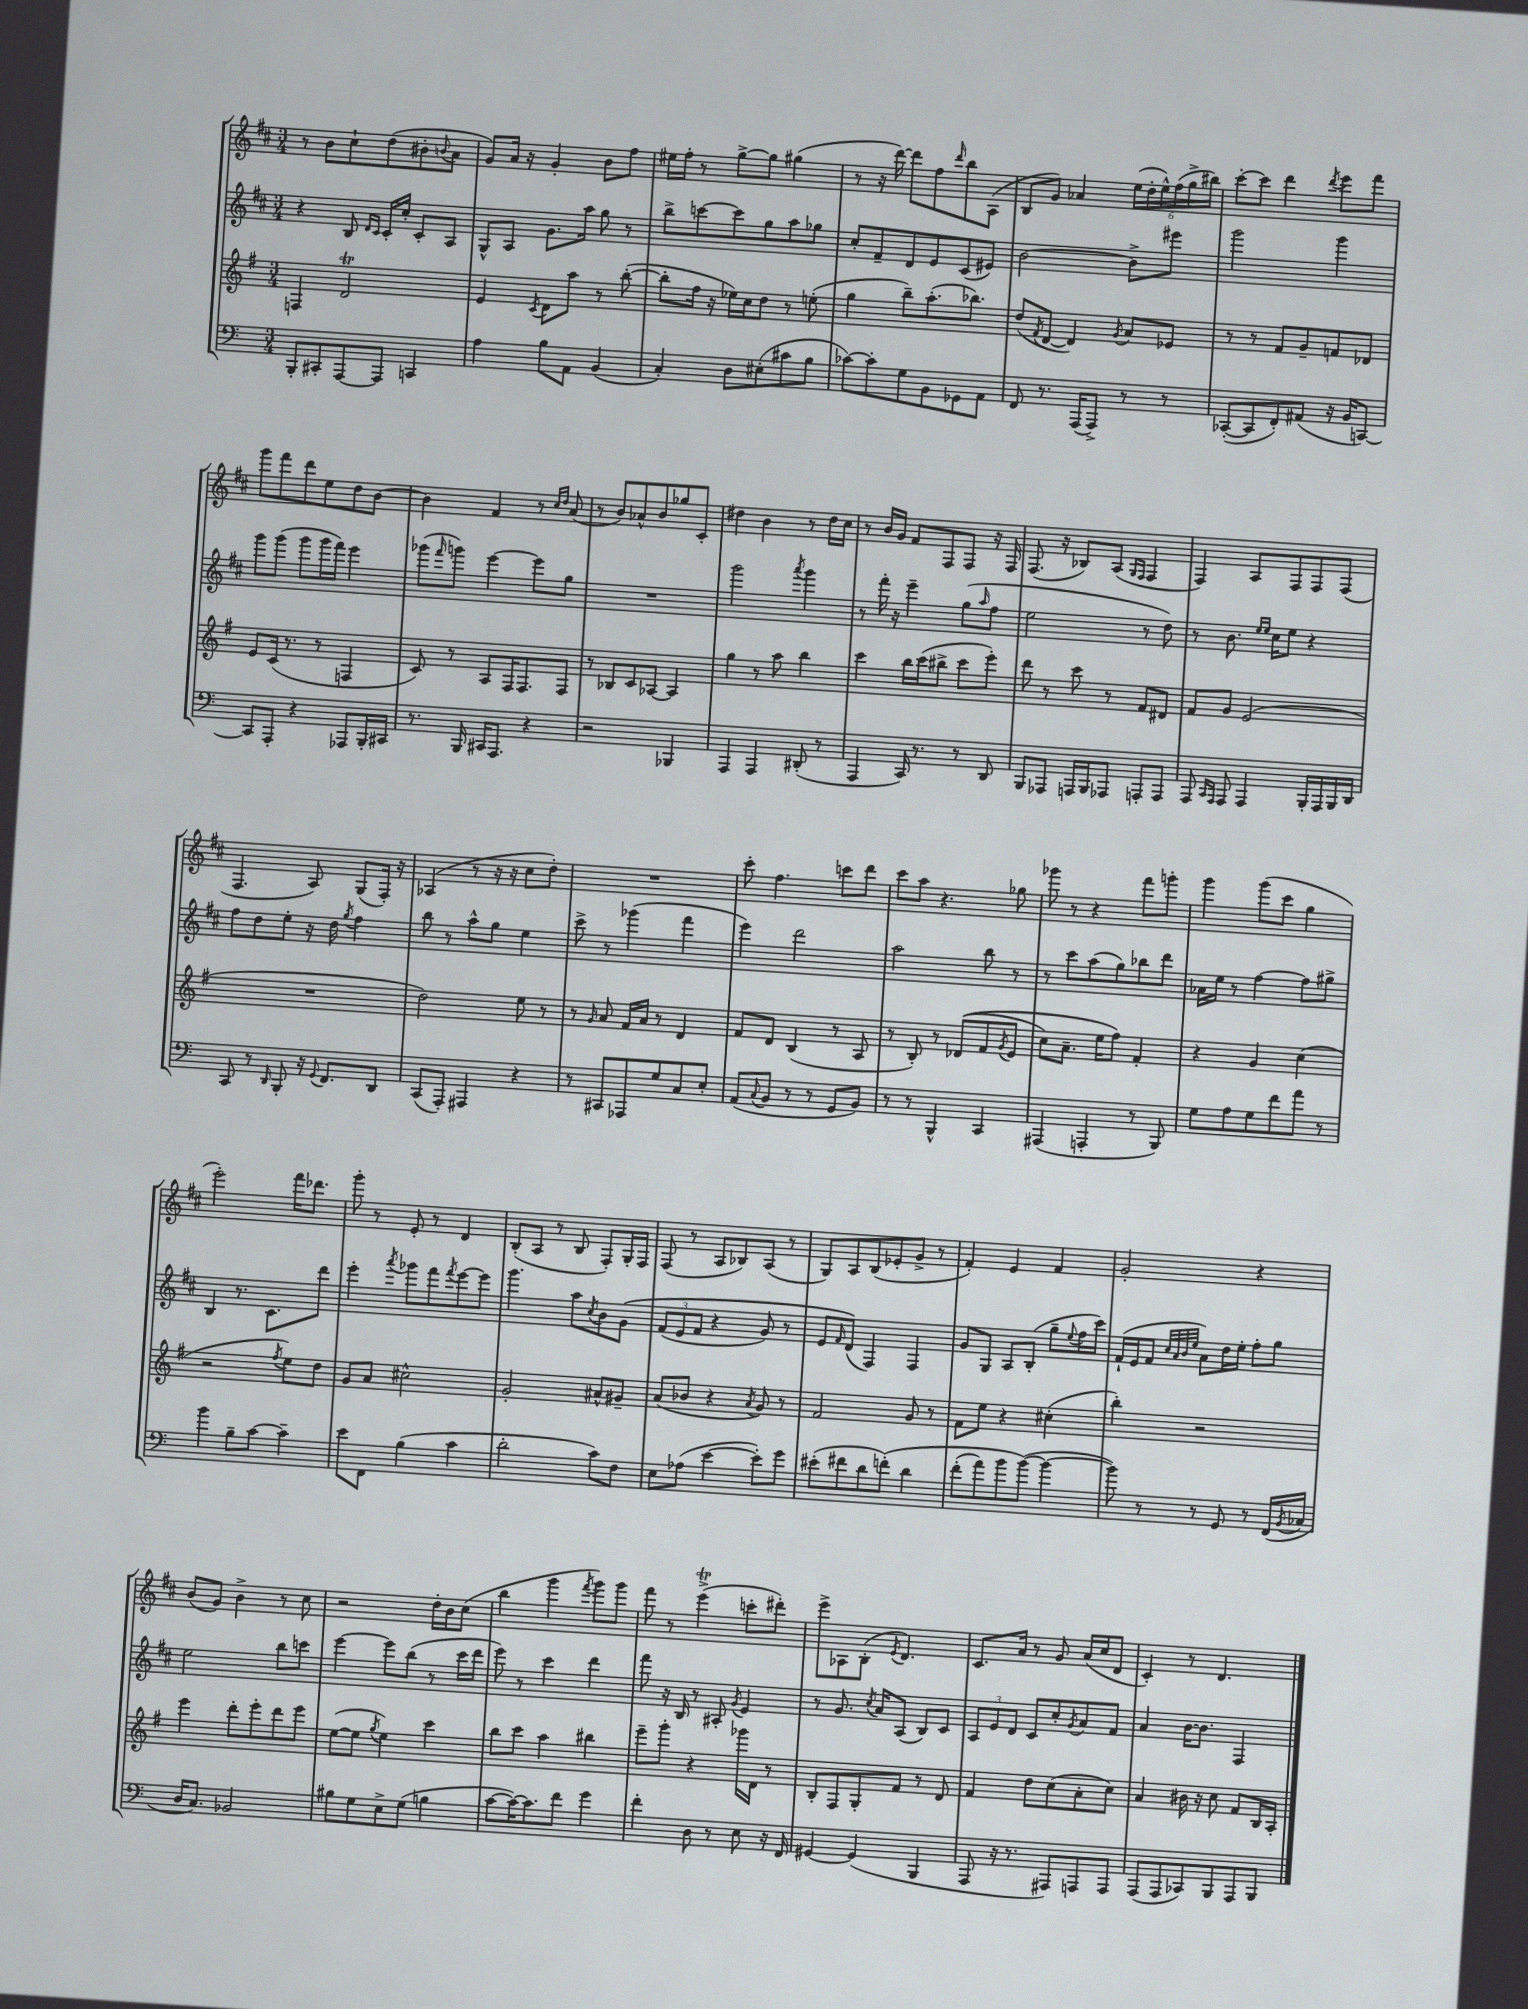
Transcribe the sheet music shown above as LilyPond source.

<<
\new StaffGroup <<
\new Staff = "s0" {
    \clef treble \key d \major \numericTimeSignature \time 3/4
    r8 b'8 cis''8-! d''8( bis'8-. \appoggiatura { b'8 } a'8 |
    g'8) a'16 r16 g'4-. b'8 fis''8 |
    eis''16 fis''16-. r8 g''8~-> g''8 gis''4( |
    r8 r16 d'''16~) d'''8 fis''8 \grace { d'''16 } b''8 a8( |
    b8 g'8) aes'4 \tuplet 6/4 { e''16( d''16-. e''16-^) fis''16( g''16-> bis''16) } |
    cis'''8~-. cis'''8 d'''4 \acciaccatura { d'''8 } e'''8 fis'''8 |
    g'''8 fis'''8 d'''8 e''8 d''8 b'8~ |
    b'4 fis'4 r8 \grace { cis''16 d''16 } a'8( |
    r8 b'8) aes'8-^ b'8 ges''8 cis'8-. |
    dis''4 b'4 r8 dis''16 cis''16 |
    r8 b'16 g'16 fis'8 fis8 fis8 r16 fis16 |
    fis8.( r16 bes8) a8( \grace { g16 fis16 } fis4 |
    fis4) a8 fis8 fis8 fis8( |
    fis4. a8) g8( fis16-.) r16 |
    aes4( r8 r16 r16 cis''8 d''8-.) |
    R2. |
    cis'''8-. fis''4. c'''8 d'''8 |
    cis'''8 a''8 r4. ges''8 |
    ges'''8 r8 r4 fis'''8 g'''8-. |
    g'''4 g'''8( cis'''8 g''4 |
    e'''2-.) fis'''16 des'''8. |
    g'''8-. r8 e'8-. r8 d'4 |
    b8-.( a8 r8 b8 fis8-.) g16-. fis16 |
    fis8( r8 a8 bes8) a8( r8 |
    g8) a8 b8( ees'8-. g'8-> r8 |
    fis'4-.) e'4 fis'4 |
    g'2-. r4 |
    b'8( g'8) b'4-> r8 cis''8 |
    r2 d''16-. b'16 cis''8( |
    b''4 g'''4 \acciaccatura { fis'''8 } g'''8) g'''8 |
    fis'''8 r8 e'''4->\trill( c'''8-. dis'''8-.) |
    e'''8-> aes8 b8-.( \acciaccatura { e'8 } d'4.) |
    cis'8. a'16 r8 g'8 a'16( cis''16 d'8 |
    cis'4-.) r8 d'4. \bar "|." |
}
\new Staff = "s1" {
    \clef treble \key d \major \numericTimeSignature \time 3/4
    r4 b8 \grace { d'16 cis'16 } cis'16-. cis''16-. cis'8-. a8 |
    g8-^ a8 g'8. a''16 g''8 r8 |
    b''8-> c'''8~ c'''8 g''8 a''8 ges''8 |
    cis''8-. fis'8-- d'8 e'8 cis'8( eis'8) |
    b'2~ b'8-> eis'''8 |
    g'''2 g'''4 |
    g'''8 g'''8( g'''8 g'''16 fis'''16) e'''4 |
    ges'''8( \grace { fis'''16 } g'''8) e'''4~ e'''8 g''8 |
    R2. |
    g'''2 \acciaccatura { a'''8 } g'''4 |
    r8 fis'''16-. r16 e'''4-- g''8( \grace { a''16 } fis''8 |
    e''2 r8 d''8) |
    r8 b'8. \grace { e''16 e''16 } cis''16 e''8 r4 |
    fis''8 d''8 e''8-. r16 d''16 \acciaccatura { g''8 } fis''4 |
    b''8 r8 a''8-^ g''8 e''4 |
    cis'''8-> r8 ges'''4( fis'''4 |
    e'''4) d'''2 |
    a''2 b''8 r8 |
    r8 cis'''8 a''8( g''8) bes''8 d'''8 |
    aes'16 e''16 r8 fis''4~ fis''8 gis''8-> |
    b4 r8. cis'8. d'''8 |
    e'''4-. \acciaccatura { a'''8 } ges'''8 fis'''8 \acciaccatura { fis'''8 } e'''8~ e'''8 |
    g'''4. a''8 \acciaccatura { cis''8 } b'8 g'8\( |
    \tuplet 3/2 { fis'8( e'8 fis'8 } r4 g'8) r8 |
    e'8 \grace { fis'16 } d'8(\) fis4) fis4 |
    g'8 g8 a8 b8-.( g''8-- \appoggiatura { e''8 } fis''16 cis'''16) |
    fis'16-!( e'16 fis'8 \grace { cis''32 a'32 b'32 e''32 } a'8) d''16 e''16-. fis''8-. g''8 |
    e''2 b''8 c'''8 |
    e'''4~ e'''8 b''8( r8 cis'''16 d'''16 |
    e'''8) r8 cis'''4 d'''4 |
    fis'''8 r16 b16 r8 ais8-. \acciaccatura { g'8 } e'4 |
    r8 g'8. \acciaccatura { cis''8 } a'16 a8( b8) cis'8 |
    \tuplet 3/2 { a8 e'8 d'8 } cis'8 cis''8-. \acciaccatura { g'8 } a'8 fis'8 |
    a'4 b'16~ b'8. fis4 \bar "|." |
}
\new Staff = "s2" {
    \clef treble \key g \major \numericTimeSignature \time 3/4
    f4 d'2\trill |
    e'4 \acciaccatura { c'8 } d'8 a''8 r8 b''8~-.( |
    b''8-. fis''16 r16 ees''16) c''16 d''8 r8 e''8-.( |
    g''4 b''8--) a''8.-.( bes''8.) |
    d''8( \acciaccatura { fis'8 } d'8~ d'4) \acciaccatura { g'8 } a'8 ees'8 |
    r8 r8 fis'8 g'8-- f'8 des'8 |
    e'8 c'16( r8. r8 f4 |
    c'8) r8 a8 fis16 fis8. fis8 |
    r8 bes8 c'8 aes8~ aes4 |
    g''4 r8 a''8 b''4 |
    c'''4 b''16 c'''16( bis''8-> c'''8 e'''8-.) |
    d'''8 r8 c'''8 r8 fis'8 dis'8 |
    fis'8 g'8 e'2( |
    R2. |
    d''2) e''8 r8 |
    r8 \grace { g'16 } a'8 fis'16 a'16 r8 d'4 |
    fis'8 d'8 b4( r8 a8 |
    r8 b8-.) r8 des'8(\( fis'8 \acciaccatura { g'8 } e'8 |
    c''8) a'8.-- e''16 fis''8\) fis'4-. |
    r4 g'4 c''4( |
    r2 \acciaccatura { fis''8 } e''8) d''8 |
    g'8 a'8 cis''2-^ |
    g'2-. ais'8-^ gis'8-- |
    a'8( bes'8 r4 \acciaccatura { a'8 } g'8) r8 |
    fis'2 g'8 r8 |
    fis'8 e''8 r4 cis''4-.( |
    b''4-.) r2 |
    e'''4 d'''8-. e'''8-. d'''8 e'''8 |
    e''8~( e''8 \acciaccatura { g''8 } e''4) c'''4 |
    b''8 c'''8 a''4 bis''4 |
    e'''8-- g'''8-. r4 ges'''16 d'16 r8 |
    b8-. fis8 g8-. fis'8 r8 d'8 |
    fis'4 d''8 c''8( a'8-. c''8) |
    a'4 bis'16 r16 c''8 fis'8 b16 a16-. \bar "|." |
}
\new Staff = "s3" {
    \clef bass \key c \major \numericTimeSignature \time 3/4
    b,,8-. cis,8-. a,,8~ a,,8 c,4 |
    a4 b8 a,8 b,4( |
    c4-.) d8 eis8-.( cis'8 b8 |
    ces'8~) ces'8-. g8 b,8 ges,8 a,8 |
    f,8 r8. a,,16( a,,8->) r8 r8 |
    ces,8~-.( ces,8 f,8-.) ais,8( r16 b,16 c,8~) |
    c,8 a,,8-. r4 aes,,8 b,,16-. cis,16 |
    r8. b,,16 cis,16 a,,8. r4 |
    r2 bes,,4 |
    a,,4 a,,4 dis,8-.( r8 |
    a,,4 c,16) r8. r8 d,8 |
    b,,8 aes,,8 a,,16 b,,16 aes,,8 a,,8-. a,,8 |
    a,,8 \grace { c,16 a,,16 } a,,8 a,,4 b,,16-. a,,16 b,,16 d,16 |
    c,8 r8 \grace { d,16 } b,,8-. r16 \appoggiatura { g,8 } f,8. d,8 |
    c,8( a,,8-.) ais,,4 r4 |
    r8 cis,8 aes,,8 g8 c8 e8-. |
    a,8( \appoggiatura { c8 } b,8 r8 r8 g,8 b,8) |
    r8 r8 b,,4-^ c,4 |
    ais,,4( a,,4-. r8 b,,8) |
    g8 a8 g8 f'8 a'8 r8 |
    b'4 b8-- c'8~ c'4-- |
    e'8 f,8 b4( c'4 |
    d'2-. c'8) f8 |
    e8 aes8( e'4~ e'8-.) g'8 |
    eis'8-.( fis'8 d'8 f'8-.)\( d'4 |
    f'8-.( a'8) b'8 b'8~(\) b'4~ |
    b'8) r8 r8 g,8 r8 f,16( \acciaccatura { b,8 } ces16 |
    d16 c8.) bes,2 |
    bis8 g8 e8-> g8( b4 |
    c'8~ c'16~) c'8. f'8 g'4 |
    f'4-. d8 r8 e8 r16 f,16 |
    gis,4~ gis,4( b,,4 |
    a,,8 r16 r8. ais,,8) a,,8 a,,8 |
    a,,8( a,,8 ces,8) b,,8 a,,8 b,,8 \bar "|." |
}
>>
>>
\layout { \context { \Score \remove "Bar_number_engraver" } }
